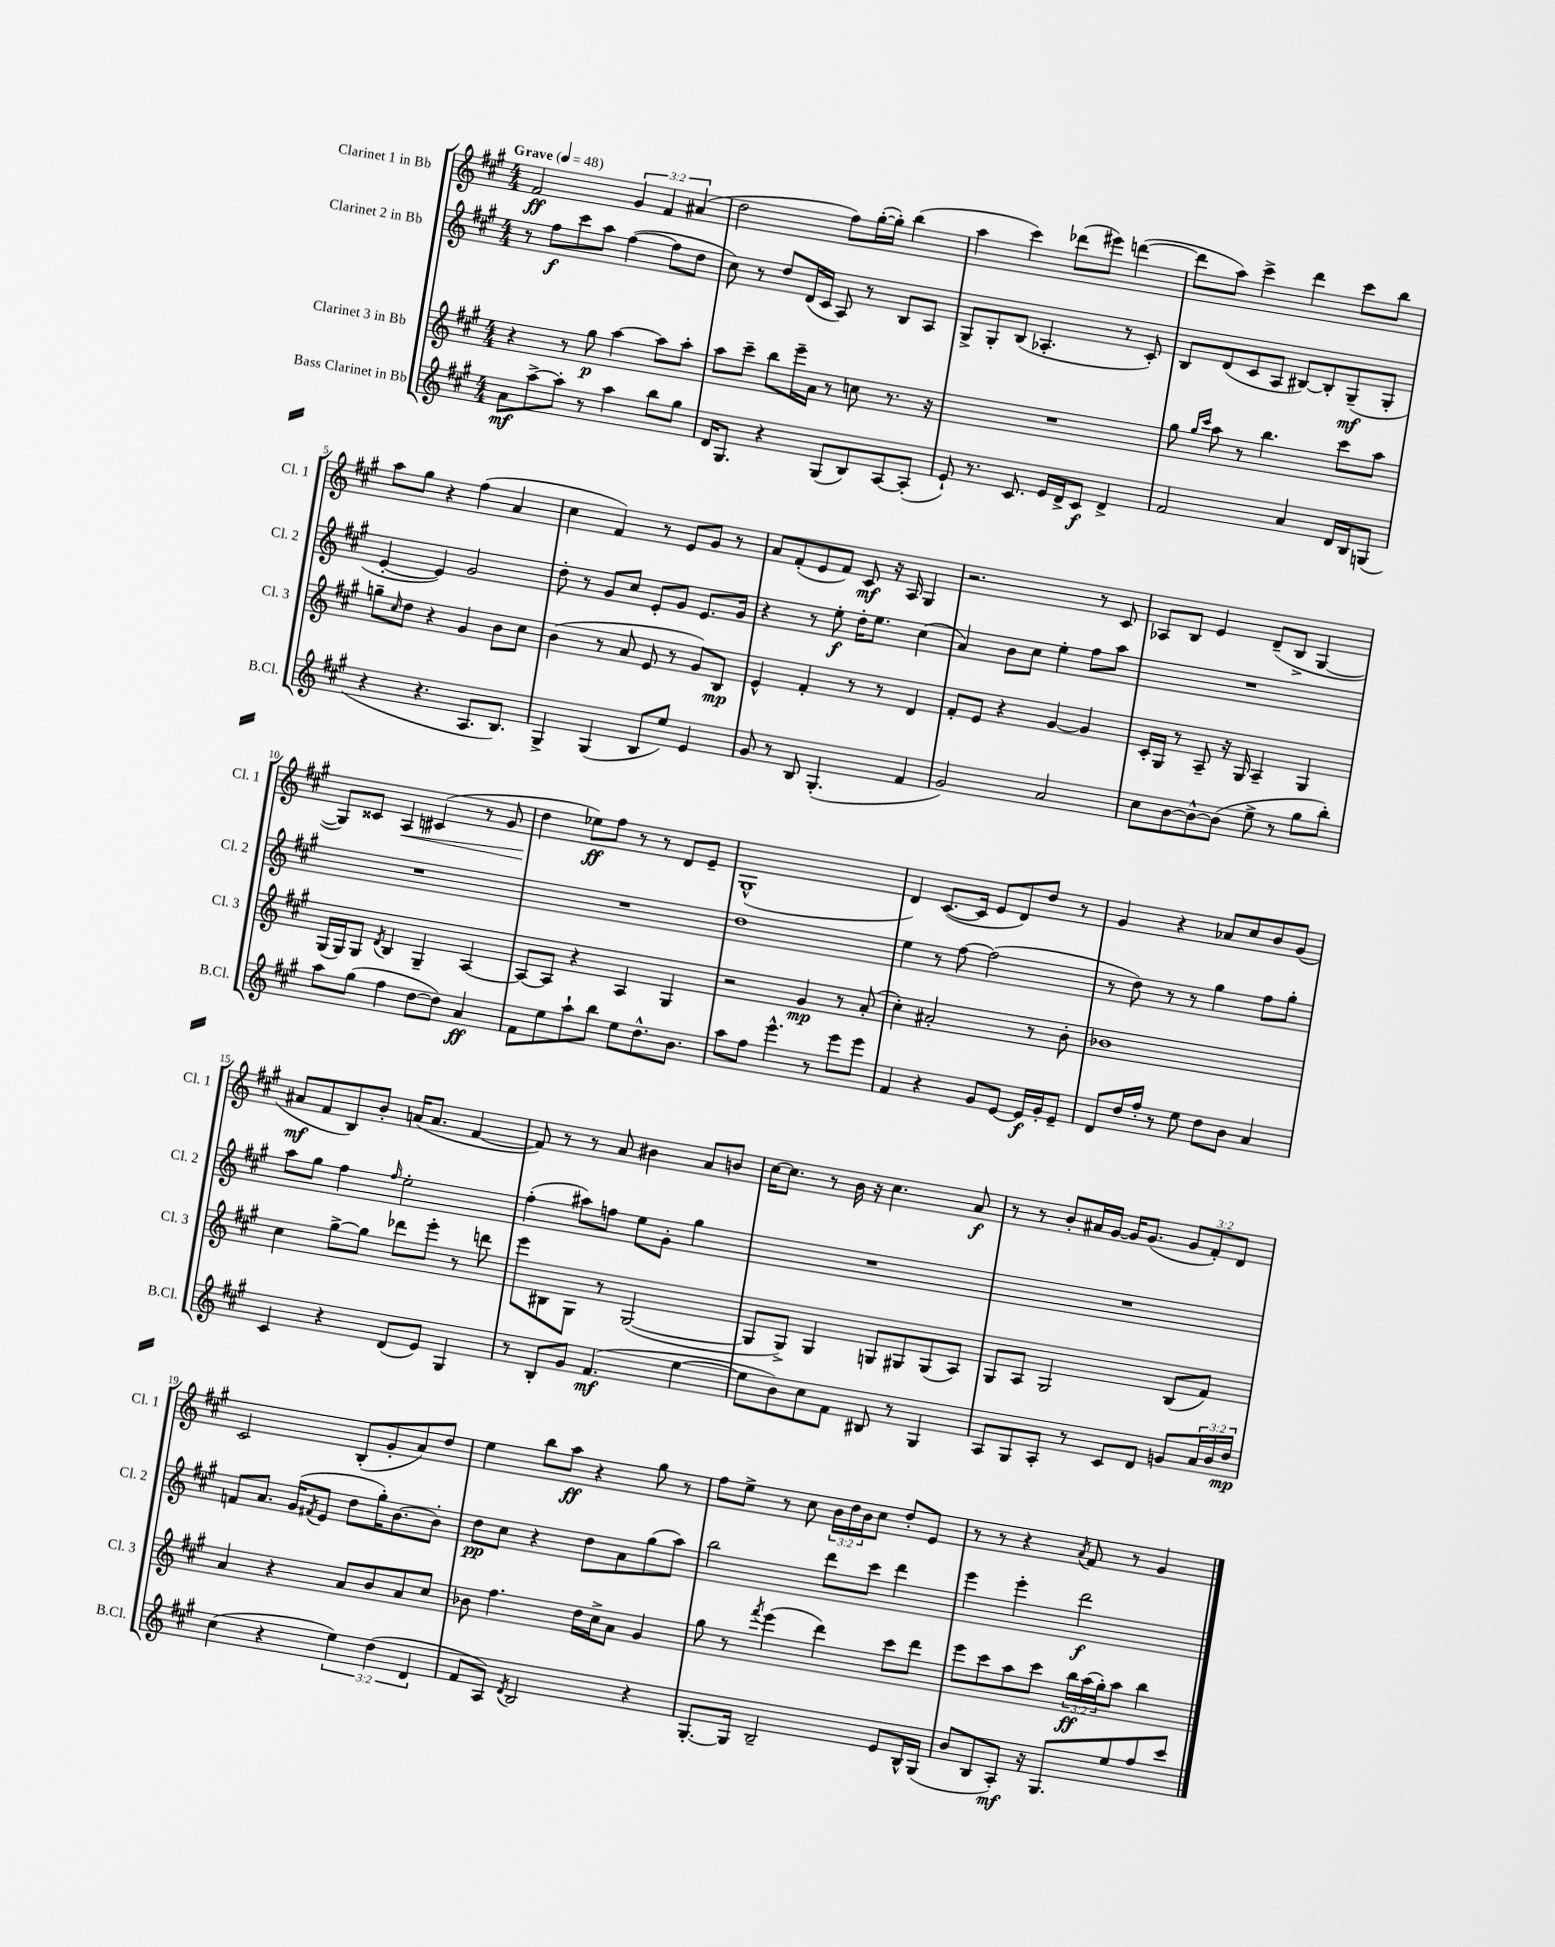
<<
\new StaffGroup <<
\new Staff = "s0" \with { instrumentName = "Clarinet 1 in Bb" shortInstrumentName = "Cl. 1" } {
    \clef treble \key a \major \numericTimeSignature \time 4/4 \override Staff.TupletNumber.text = #tuplet-number::calc-fraction-text \tempo "Grave" 4 = 48
    fis'2\ff \tuplet 3/2 { gis'4 fis'4 ais'4( } |
    d''2 fis''8) gis''16~-.( gis''16-.) b''4( |
    a''4 cis'''4) des'''8( eis'''8) d'''4~( |
    d'''8 a''8) cis'''4-> d'''4 cis'''8 b''8 |
    a''8 gis''8 r4 fis''4( a'4 |
    cis''4 fis'4) r8 e'8 gis'8 r8 |
    a'8 fis'8-.( e'8 fis'8) cis'8\mf r16 a16 gis4 |
    r2. r8 cis'8 |
    aes8 b8 e'4 d'8--( b8-> gis4~ |
    gis8) cisis'8 a4\< cis'4( r8 gis'8 |
    d''4\! ees''8\ff) fis''8 r8 r8 d'8 e'8-- |
    gis1-^( |
    d'4) cis'8.~( cis'16 e'8 d'8) d''8 r8 |
    gis'4 r4 aes'8 cis''8 b'8 gis'8( |
    ais'8\mf fis'8 b8) b'8-. a'16( a'8. fis'4~ |
    fis'8) r8 r8 a'8 bis'4 a'8 b'8 |
    cis''16~ cis''8. r8 b'16 r16 cis''4. a'8\f |
    r8 r8 b'8-. ais'16 gis'16~ gis'16 gis'8.( \tuplet 3/2 { gis'8 fis'8-.) d'8 } |
    cis'2 b8-.( gis'8-. a'8) d''8 |
    e''4 b''8 a''8\ff r4 gis''8 r8 |
    fis''8 e''8-> r8 cis''8 \tuplet 3/2 { b'16 d''16 b'16 } cis''8 d''8-. e'8 |
    r8 r8 r4 \acciaccatura { a'8 } fis'8 r8 gis'4 \bar "|." |
}
\new Staff = "s1" \with { instrumentName = "Clarinet 2 in Bb" shortInstrumentName = "Cl. 2" } {
    \clef treble \key a \major \numericTimeSignature \time 4/4
    r8 fis''8\f cis'''8 a''8 fis''4~( fis''8 d''8 |
    cis''8) r8 d''8 d'16( cis'16 a8) r8 b8 a8 |
    gis8-> gis8-. b8( aes4.-. r8 cis'8-.) |
    b8 d'8( cis'8 a8 bis8~) bis8-. gis8--\mf( gis8-. |
    e'4~-. e'4) gis'2 |
    d''8-. r8 gis'8 cis''8 e'8-. gis'8 e'8. gis'16 |
    r4 r8 e''8-.\f d''16-. e''8. cis''4( |
    a'4) b'8 cis''8 e''4-. fis''8 a''8 |
    R1 |
    R1 |
    R1 |
    d''1 |
    e''4 r8 fis''8~ fis''2( |
    r8 d''8) r8 r8 gis''4 fis''8 gis''8-. |
    a''8 gis''8 fis''4 \grace { fis''16 } e''2-. |
    fis''4-.( ais''8) f''8 e''8 gis'8-. gis''4 |
    R1 |
    R1 |
    f'8 a'8. gis'16( \acciaccatura { fis'8 } e'8 d''8 gis''16-.) b'8.~ b'8-. |
    d''8\pp cis''8 r4 d''8 a'8 gis''8( a''8) |
    b''2 d'''8 cis'''8 d'''4 |
    e'''4 e'''4-. d'''2\f \bar "|." |
}
\new Staff = "s2" \with { instrumentName = "Clarinet 3 in Bb" shortInstrumentName = "Cl. 3" } {
    \clef treble \key a \major \numericTimeSignature \time 4/4 \override Staff.TupletNumber.text = #tuplet-number::calc-fraction-text
    r4 r8 gis''8\p a''4~ a''8 a''8-. |
    a''8 cis'''8-- b''8 e'''16-- a'16 r8 c''8 r8. r16 |
    R1 |
    gis''8 \grace { gis''16 cis'''16 } a''8 r8 b''4. cis'''8 a''8 |
    g''8-- \grace { cis''16 } d''8 r4 gis'4 b'8 cis''8 |
    b'4( r8 a'8 e'8 r8 gis'8) b8\mp |
    e'4-^ fis'4-. r8 r8 d'4 |
    fis'8-. e'8 r4 gis'4~ gis'4 |
    cis'16-. gis16 r8 a8-- r16 gis16 a4-- gis4 |
    gis16( gis16) gis8 \acciaccatura { d'8 } b4 gis4-- a4~ |
    a8~ a8 r4 a4 gis4 |
    r2 gis'4\mp r8 a'8-.( |
    cis''4-.) ais'2-. r8 b'8-. |
    bes'1 |
    cis''4 gis''8~-> gis''8 des'''8 e'''8-. r8 d'''8 |
    e'''8 bis8 gis8 r8 gis2~( |
    gis8 gis8->) gis4 g8 gis8 gis8( a8) |
    gis8 a8 gis2 b8( fis'8) |
    a'4 r4 a'8 b'8 a'8 cis''8 |
    bes'8 fis''4. d''16 cis''16-> a'8 gis'4 |
    gis''8 r8 \acciaccatura { fis'''8 } e'''4( d'''4) cis'''8 d'''8 |
    e'''8 cis'''8 a''8 cis'''8 \tuplet 3/2 { b''16\ff a''16( gis''16-.) } a''8 b''4 \bar "|." |
}
\new Staff = "s3" \with { instrumentName = "Bass Clarinet in Bb" shortInstrumentName = "B.Cl." } {
    \clef treble \key a \major \numericTimeSignature \time 4/4 \override Staff.TupletNumber.text = #tuplet-number::calc-fraction-text
    a'8\mf a''8~-> a''8-. r8 a''4 b''8 gis''8 |
    d'16 gis8. r4 gis8( b8) a8~ a8-.( |
    e'8-!) r8. cis'8. e'16 d'16-> cis'8\f d'4-> |
    fis'2 a'4 d'16 b16 g8( |
    r4 r4. a8. b8.) |
    gis4-> gis4( b8 e''8) e'4 |
    gis'8 r8 b8 gis4.-.( fis'4 |
    gis'2) a'2 |
    cis''8 b'8~ b'8~-^ b'8( e''8-> r8 gis''8 b''8-.) |
    a''8 gis''8( fis''4 d''8~ d''8) a'4\ff |
    fis'8 e''8 a''8-! b''8 e''8 d''8.-^ b'8. |
    a''8 fis''8 e'''4.-^ r8 e'''8 e'''8 |
    fis'4 r4 gis'8 e'8~ e'16\f gis'16-. e'8-- |
    d'8 d''16 fis''16-. r8 e''8 d''8 b'8 a'4 |
    cis'4 r4 d'8( e'8) gis4 |
    r8 b8-. gis'8 fis'4.\mf( e''4~ |
    e''8 b'8) cis''8 fis'8 bis8 r8 gis4 |
    a8 gis8 a8-. r8 cis'8 d'8 g'8 \tuplet 3/2 { a'16 b'16 d''16\mp } |
    cis''4( r4 \tuplet 3/2 { e''4) d''4( d'4 } |
    fis'8 a8) \acciaccatura { d'8 } b2 r4 |
    gis8.~-. gis16 b2-- e'8 b16-^ gis16( |
    b'8 b8 a8-.\mf) r16 gis8. e''8 fis''8 cis'''8 \bar "|." |
}
>>
>>
